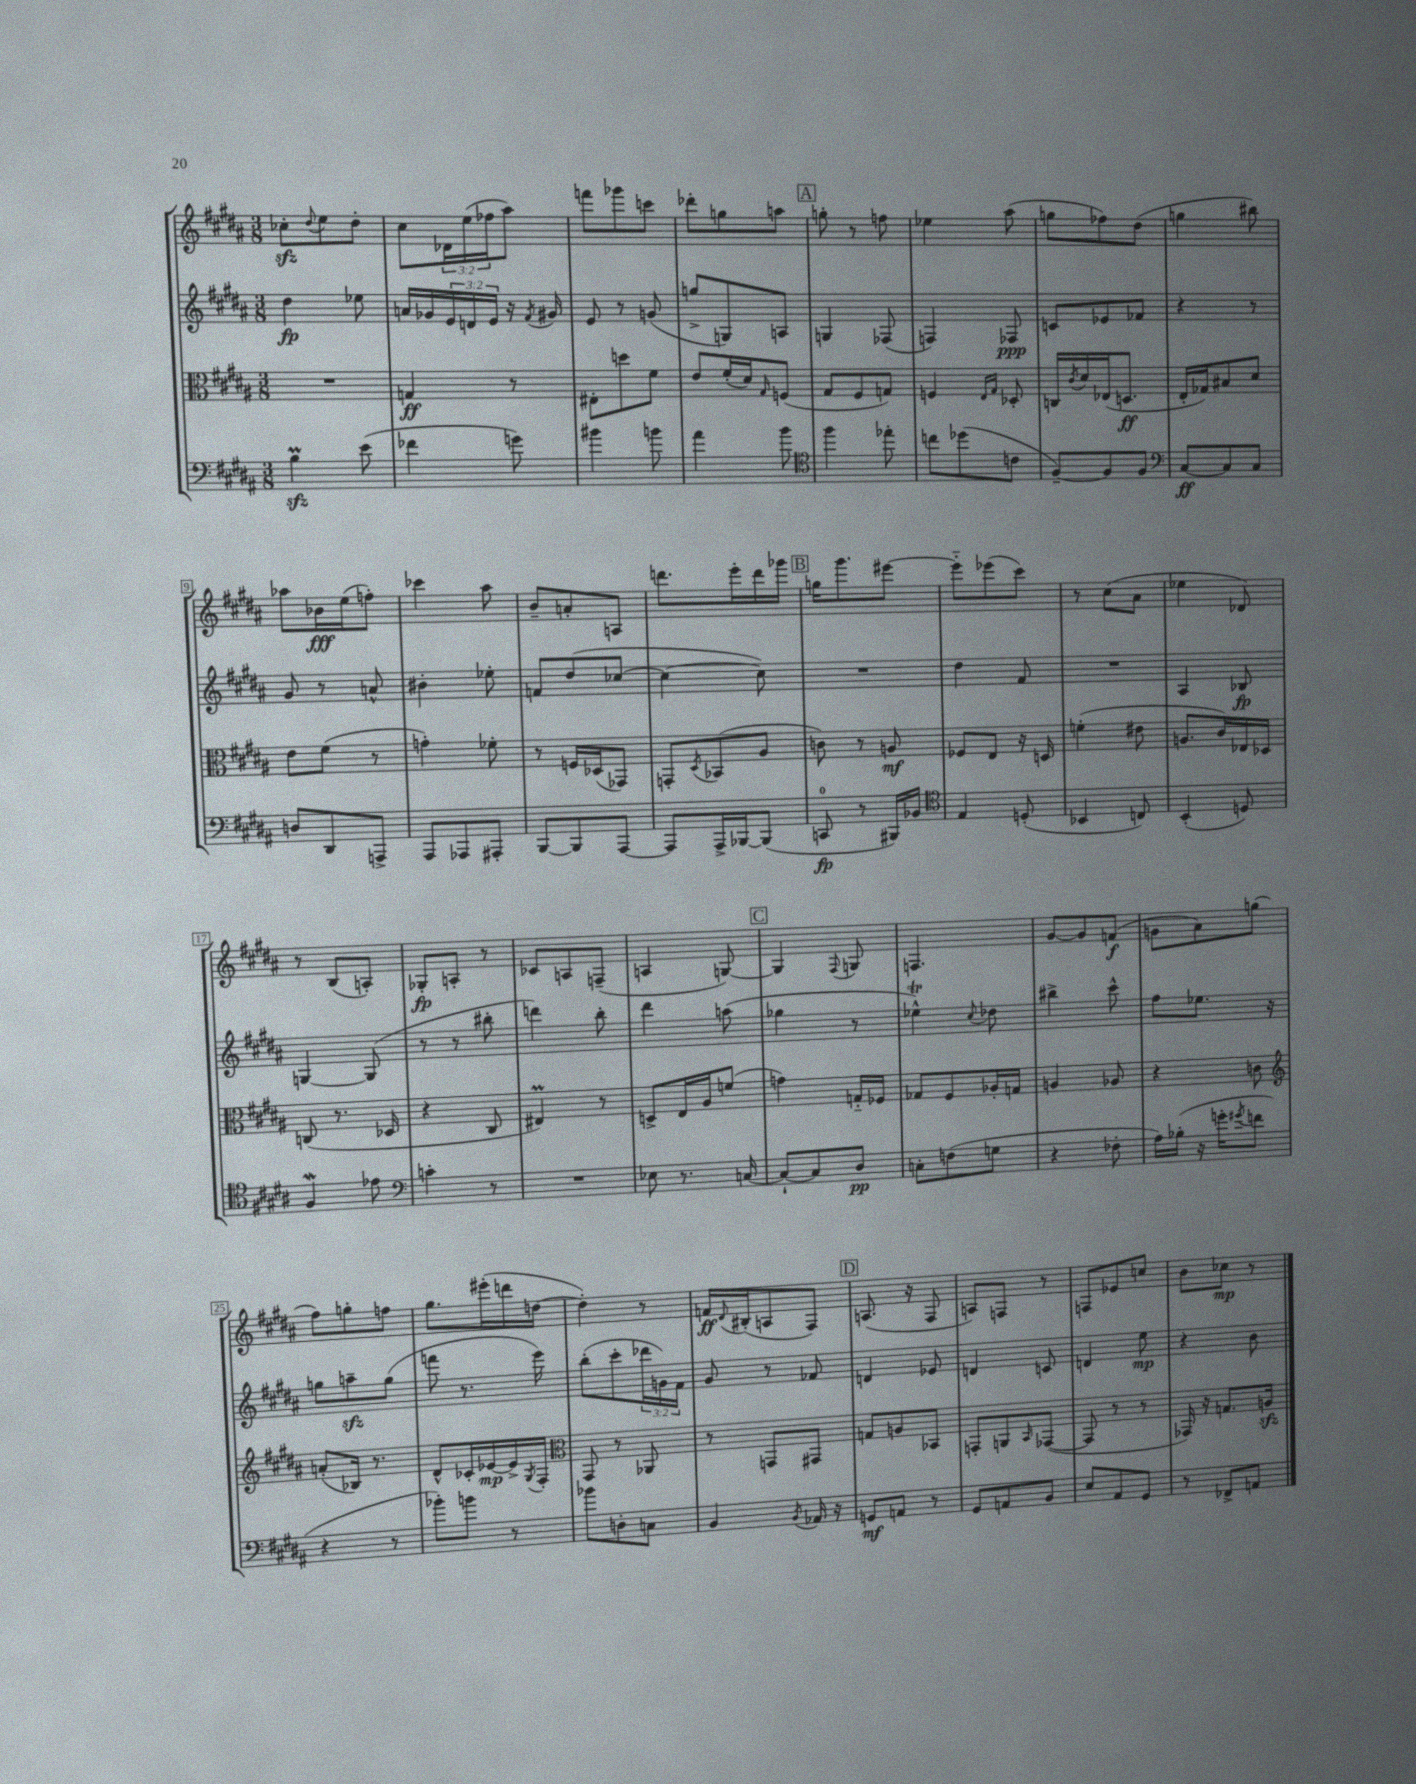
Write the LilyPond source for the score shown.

<<
\new StaffGroup <<
\new Staff = "s0" {
    \clef treble \key b \major \numericTimeSignature \time 3/8 \override Staff.TupletNumber.text = #tuplet-number::calc-fraction-text
    ces''8-.\sfz \appoggiatura { dis''8 } e''8 dis''8-. |
    cis''8 \tuplet 3/2 { des'16 e''16( fes''16 } ais''8) |
    f'''8 ges'''8 c'''8 |
    des'''8-. g''8 a''8 |
    \mark \markup { \box "A" } g''8-. r8 f''8 |
    ees''4 ais''8( |
    g''8 fes''8) dis''8( |
    g''4 bis''8) |
    aes''8 bes'16\fff e''16( f''8-.) |
    ces'''4 ais''8 |
    b'8-- a'8-. a8 |
    d'''8. e'''16-. d'''16 ges'''16 |
    \mark \markup { \box "B" } g''16 gis'''8. eis'''8~ |
    eis'''8-_ ees'''8( cis'''8) |
    r8 cis''8( ais'8 |
    ees''4 des'8) |
    r8 b8( a8-.) |
    ges8-.\fp a8-. r8 |
    ces'8 a8 f8--( |
    a4 g8~) |
    \mark \markup { \box "C" } g4 \appoggiatura { fis8 } g8 |
    f4. |
    gis'8~ gis'8 f'8\f( |
    g'8 ais'8) g''8( |
    fis''8) g''8-. f''8 |
    gis''8. eis'''16-.( d'''16 d''16~ |
    d''4-.) r8 |
    f'16\ff \appoggiatura { dis'8 } bis16-.( a8 fis8) |
    \mark \markup { \box "D" } a8.( r16 fis8 |
    a8) f8 r8 |
    f8 ees'8 c''8 |
    b'8 ces''8\mp r8 \bar "|." |
}
\new Staff = "s1" {
    \clef treble \key b \major \numericTimeSignature \time 3/8 \override Staff.TupletNumber.text = #tuplet-number::calc-fraction-text
    dis''4\fp ees''8 |
    a'16 ges'16 \tuplet 3/2 { e'16 d'16 e'16 } r16 \acciaccatura { fis'8 } gis'16 |
    e'8 r8 g'8( |
    g''8-> g8) a8 |
    \mark \markup { \box "A" } g4 fes8( |
    f4) fes8\ppp |
    c'8 ees'8 fes'8 |
    r4 r8 |
    gis'8 r8 a'8-^ |
    bis'4-. ees''8-. |
    f'8 dis''8( ces''8~ |
    ces''4~ ces''8) |
    \mark \markup { \box "B" } R4. |
    dis''4 fis'8 |
    R4. |
    ais4 bes8\fp |
    g4~ g8( |
    r8 r8 bis''8-. |
    d'''4) b''8-. |
    dis'''4 a''8( |
    \mark \markup { \box "C" } ges''4 r8 |
    ees''4-^\trill) \appoggiatura { cis''8 } des''8 |
    bis''4-> cis'''8-^ |
    fis''8 ees''8. r16 |
    g''8 a''8--\sfz g''8( |
    f'''8 r8. e'''16) |
    b''8-.( cis'''8-. \tuplet 3/2 { des'''16 g'16) fis'16 } |
    gis'8 r8 fes'8 |
    \mark \markup { \box "D" } d'4 ees'8 |
    d'4 c'8 |
    d'4 e''8\mp |
    r4 b'8 \bar "|." |
}
\new Staff = "s2" {
    \clef alto \key b \major \numericTimeSignature \time 3/8
    R4. |
    g4\ff r8 |
    eis8-. d''8 fis'8 |
    e'8 fis'16-.( dis'16) \grace { gis16 } f8( |
    \mark \markup { \box "A" } gis8 fis8 g8) |
    f4 \grace { e16 gis16 } des8-. |
    c16 \acciaccatura { cis'8 } dis'16 ees16( d8.\ff |
    e16-. ges16) bis8 dis'8 |
    e'8 fis'8( r8 |
    g'4-.) fes'8-. |
    r8 f16 des16( ges,8) |
    g,8-. \acciaccatura { dis8 } bes,8( ais8 |
    \mark \markup { \box "B" } c'8) r8 a8\mf |
    fes8 e8 r16 d16 |
    f'4-.( eis'8 |
    a8. cis'16) ees16 des16 |
    c8( r8. des16 |
    r4 cis8 |
    eis4\prall) r8 |
    d8-> e16 ais16 f'8( |
    \mark \markup { \box "C" } g'4) g16-_ fes16 |
    ges8 fis8 aes16-. g16 |
    a4 aes8 |
    r4 c'8 |
    \clef treble a'8-.( bes16) r8. |
    dis'8-^ ces'16-. ees'16~\mp ees'16-> \acciaccatura { gis8 } fis16-. |
    \clef alto gis,8 r8 aes,8 |
    r8 g,8 gis,8 |
    \mark \markup { \box "D" } g8 a8 bes,8 |
    g,8-. a,8 \grace { b,16 } ges,8~( |
    ges,8 r8 r8 |
    ges,16) r16 g8. a16\sfz \bar "|." |
}
\new Staff = "s3" {
    \clef bass \key b \major \numericTimeSignature \time 3/8
    b4\prall\sfz e'8( |
    fes'4 g'8) |
    bis'4 b'8 |
    ais'4 b'8 |
    \mark \markup { \box "A" } \clef tenor fis''4 ees''8-. |
    c''8 des''8( c'8 |
    fis8~--) fis8 fis8 |
    \clef bass cis8~\ff cis8 cis8 |
    d8 dis,8 a,,8-> |
    ais,,8 aes,,8 ais,,8-. |
    b,,8~ b,,8 ais,,8~ |
    ais,,8 ais,,16-> bes,,16~ bes,,8( |
    \mark \markup { \box "B" } c,8-0\fp r8 bis,,16) bes,16 |
    \clef tenor e4 d8-.( |
    bes,4 c8) |
    b,4-.( d8) |
    fis4\mordent ees'8 |
    \clef bass c'4-. r8 |
    R4. |
    ees8 r8. c16~ |
    \mark \markup { \box "C" } c8~-! c8 dis8\pp |
    c8-. f8( g8 |
    r4 fes8-. |
    ais16) bes16-.( r16 g'16-. \acciaccatura { gis'8 } f'8 |
    r4 r8 |
    bes'8-.) b'8 r8 |
    bes'8 d8-. c8 |
    b,4 \acciaccatura { b,8 } aes,16 r16 |
    \mark \markup { \box "D" } g,8\mf a,8 r8 |
    gis,8 a,8 b,8 |
    e8 ais,8 gis,8 |
    r8 fes,8-> a,8 \bar "|." |
}
>>
>>
\layout { \context { \Score \override BarNumber.stencil = #(make-stencil-boxer 0.1 0.3 ly:text-interface::print) } }
